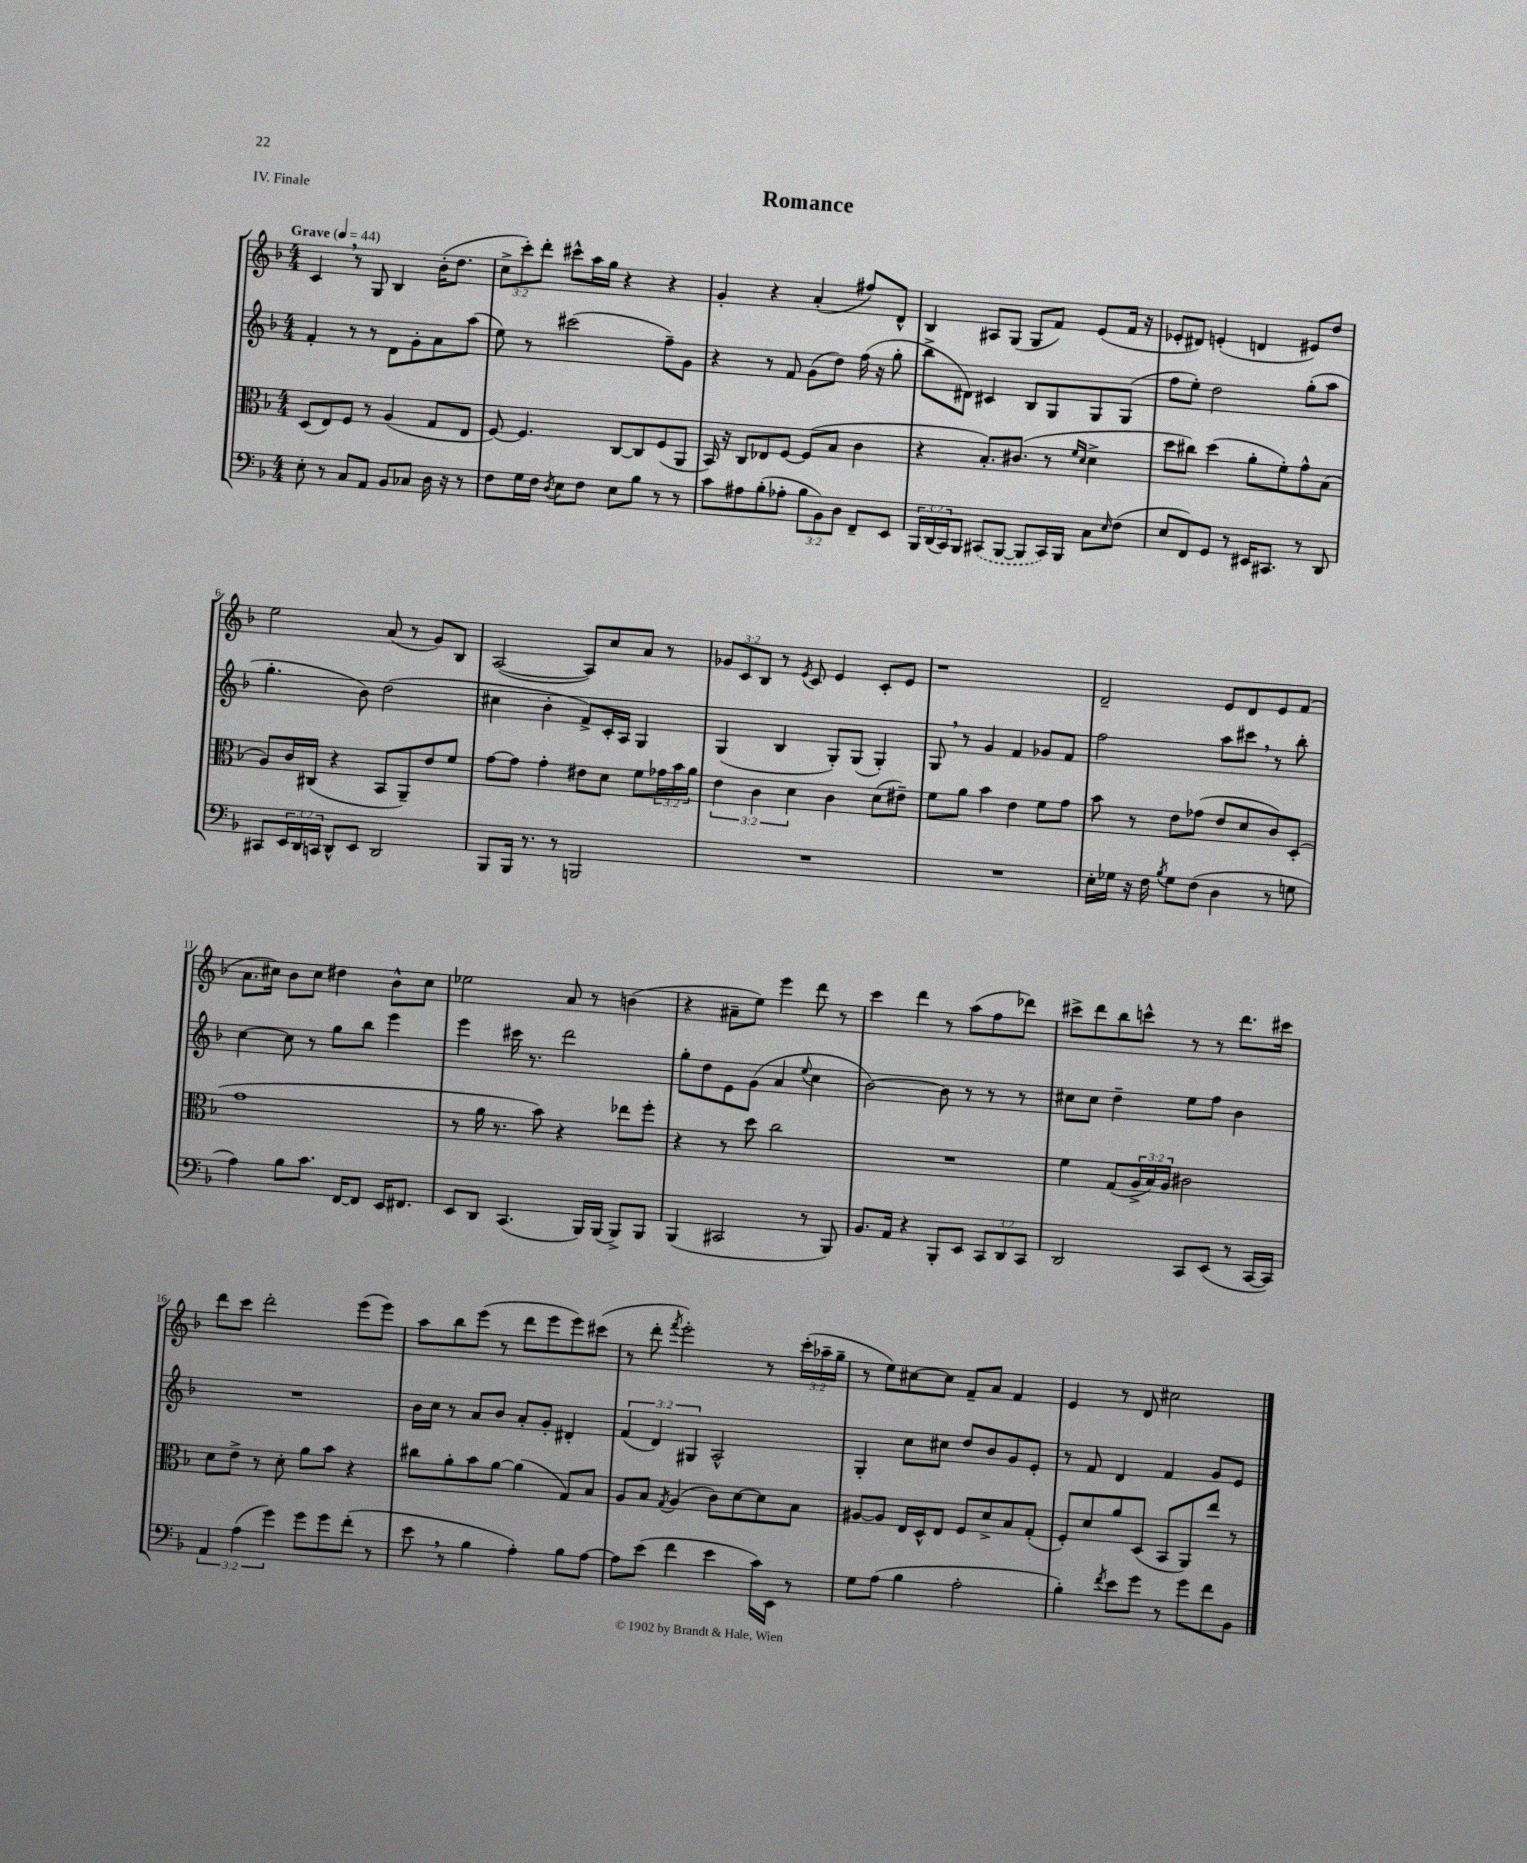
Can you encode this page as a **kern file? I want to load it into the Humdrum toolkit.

**kern	**kern	**kern	**kern
*staff4	*staff3	*staff2	*staff1
*clefF4	*clefC3	*clefG2	*clefG2
*k[b-]	*k[b-]	*k[b-]	*k[b-]
*M4/4	*M4/4	*M4/4	*M4/4
*MM44	*MM44	*MM44	*MM44
8E'	(8D	4f'	4c
8r	8E)	.	.
8C	8F	8r	8r
8AA	8r	8r	8G
8BB-	(4A	8d	4B-
8C-	.	8g'	.
16D	8G	8a	(16b-'
16r	.	.	8.dd
8r	8E	(8aa	.
=	=	=	=
8F	[8F)	8ee)	12cc^
.	.	.	12ccc')
16G	4.F]	8r	.
.	.	.	12ddd'
16F	.	.	.
8qD	.	.	.
8E	.	(2ccc#	8ccc#^^
8F	.	.	16aa
.	.	.	16gg
8E	[8C	.	4r
8B-	8C]	.	.
8r	(8F	8ff~)	4r
8r	8AA	8g	.
=	=	=	=
8c	16BB-)	4r	4g'
.	16r	.	.
8A#	8C	.	.
(8B-'	8E-	8r	4r
8A-'	[8F	8f	.
12B-	(8F]	(8g	(4a'
12BB-)	.	.	.
.	8B-	8dd)	.
12D	.	.	.
8FF~	4c	(16ff	8ff#)
.	.	16r	.
8EE	.	8gg'	8d^^
=	=	=	=
24BBB-	4r	8bb-^	4B-
(24DD	.	.	.
24CC)	.	.	.
8BBB-	.	8d#)	.
(8CC#	8.B-')	4c#	8A#
[8BBB-	.	.	(8G
.	(8.c#	.	.
8BBB-]	.	8B-	8G
16CC#)	8r	8G	8f)
16BBB-	.	.	.
.	16qqf	.	.
.	16qqd	.	.
8C	4d^	8G	(8e
16qqE	.	.	.
(8F	.	(8G	16f
.	.	.	16r
=	=	=	=
8E	8dd	8ff	8e-'
8FF)	8cc#)	8ee')	8d#)
8GG	(4dd	2dd	(4e'
8r	.	.	.
16EE#	8a'	.	4d
8.CC#	.	.	.
.	8f')	.	.
8r	8g^^	(8gg'	8e#)
8DD	(8B-	8aa	8dd
=	=	=	=
8CC#	8A)	4.gg'	2ee
24EE	16c	.	.
24DD	.	.	.
.	(16C#	.	.
24CC	.	.	.
8DD^^	4r	.	.
8EE	.	8b-)	.
2DD	8BB-	(2dd	(8a
.	8AA~)	.	8r
.	8e	.	8g)
.	8f	.	8B-
=	=	=	=
8BBB-	[8g	4cc#	([2A
16BBB-	8g]	.	.
8.r	.	.	.
.	4g'	4b-'	.
8r	.	.	.
2BBB	8e#	8f^)	8A])
.	8d	16c'	8cc
.	.	16A	.
.	8f	4G	8a
.	24g-	.	8r
.	24b-	.	.
.	24a	.	.
=	=	=	=
1r	6e	(4G	12g-
.	.	.	12c
.	6c	.	12B-
.	.	4B-	8r
.	6d	.	.
.	.	.	8qe
.	.	.	8c
.	4c	8G')	4e
.	.	(8G	.
.	(8d	4G')	8c'
.	8e#~)	.	8e
=	=	=	=
1r	8f	8G	1r
.	8a	8r	.
.	4b-	4g	.
.	4e	4f	.
.	8f	8g-	.
.	8g	8f	.
=	=	=	=
16E'	8b-	2ff	2d~
16G-	.	.	.
16r	8r	.	.
16F	.	.	.
8qB-	.	.	.
8G-	8e	.	.
(8F	(8g-	.	.
4D	8e	8aa	8e
.	8d	8ccc#	8d
8r	8c)	8r	8e
8G	(8D'	8bb-'	(8f
=	=	=	=
4A)	1g	[4cc	8.a
.	.	.	16cc#)
8B-	.	8cc]	8b-
8.c	.	8r	8cc#
.	.	8gg	4dd#
[16FF	.	.	.
8FF]	.	8bb-	.
16EE	.	4eee	8b-^^
8.FF#	.	.	.
.	.	.	8cc#
=	=	=	=
8EE	8r	4eee	2ee-
8DD	16a	.	.
.	8.r	.	.
(4.CC	.	16ccc#	.
.	.	8.r	.
.	8b-)	.	.
.	4r	2ddd	8a
16BBB-)	.	.	8r
(16BBB-	.	.	.
8BBB-^)	8ee-	.	(4b
8BBB-	8ff'	.	.
=	=	=	=
(4BBB-	4r	8gg'	4r
.	.	8dd	.
2CC#	8r	8e	8a#~
.	8dd	(8g	8ee)
.	2cc	4a	4eee
.	.	8qqee	.
8r	.	4cc	8ddd
8BBB-)	.	.	8r
=	=	=	=
8.BB-	1r	[2b-)	4ccc
16AA	.	.	.
4r	.	.	4ddd
8BBB-'	.	8b-]	8r
8EE	.	8r	(8aa
12CC	.	8r	8ff
12DD	.	.	.
.	.	8r	8ddd-)
12CC	.	.	.
=	=	=	=
2DD	4f	8cc#	8ccc#^
.	.	8cc#	8ddd
.	(8G	4dd~	8bb-
.	24A^	.	8ccc^^
.	24B-)	.	.
.	24A	.	.
8CC	2c#	8ee	8r
(8EE	.	8ff	8r
8r	.	4b-	8.ddd
[16CC	.	.	.
16CC])	.	.	16ccc#
=	=	=	=
6AA	8d	1r	8ddd
.	8e^	.	8ccc
(6A	.	.	.
.	8r	.	2ddd'
6g)	.	.	.
.	8d'	.	.
8g	8a	.	.
8g	8b-	.	.
(8f'	4r	.	(8eee
8r	.	.	8eee)
=	=	=	=
8e	8cc#	16b-	8aa
.	.	16cc	.
8r	8a'	8r	8bb-
4B-	8b-	8a	(8eee
.	[8a	8b-	8r
4A')	(4a]	8a'	8ddd
.	.	8g'	8eee
8B-	8G)	4d#'	8eee)
[8A	8B-	.	(8ccc#
=	=	=	=
8A]	8A	(6f	8r
(8e	8B-	.	8ddd'
.	.	6d)	.
.	8qG	.	8qfff
4f	(4A	.	2eee')
.	.	6G#	.
4e	8c)	2A^^	.
.	[8d	.	.
16c)	8d]	.	8r
16EE	.	.	.
8r	8B-	.	(24ccc'
.	.	.	24aa-~
.	.	.	24gg~
=	=	=	=
8G	[8A#	4G'	8r
(8A	8A#]	.	8ee)
4B-	16E	8cc	[8cc#
.	16D^^	.	.
.	8E	8cc#	8cc#]
2A'	8F	8dd	8f~
.	8d^	8b-	8a
.	8B-	8g	4f
.	(8G'	8e'	.
=	=	=	=
4B-')	8F')	8r	4e
.	8d	8f	.
8qf	.	.	.
8e	8a	4d	8r
8g	(8D	.	8d
8r	8BB-	4f	2cc#
8g	8AA)	.	.
8f	8ee	8g	.
8BB-	8r	8e	.
==	==	==	==
*-	*-	*-	*-
